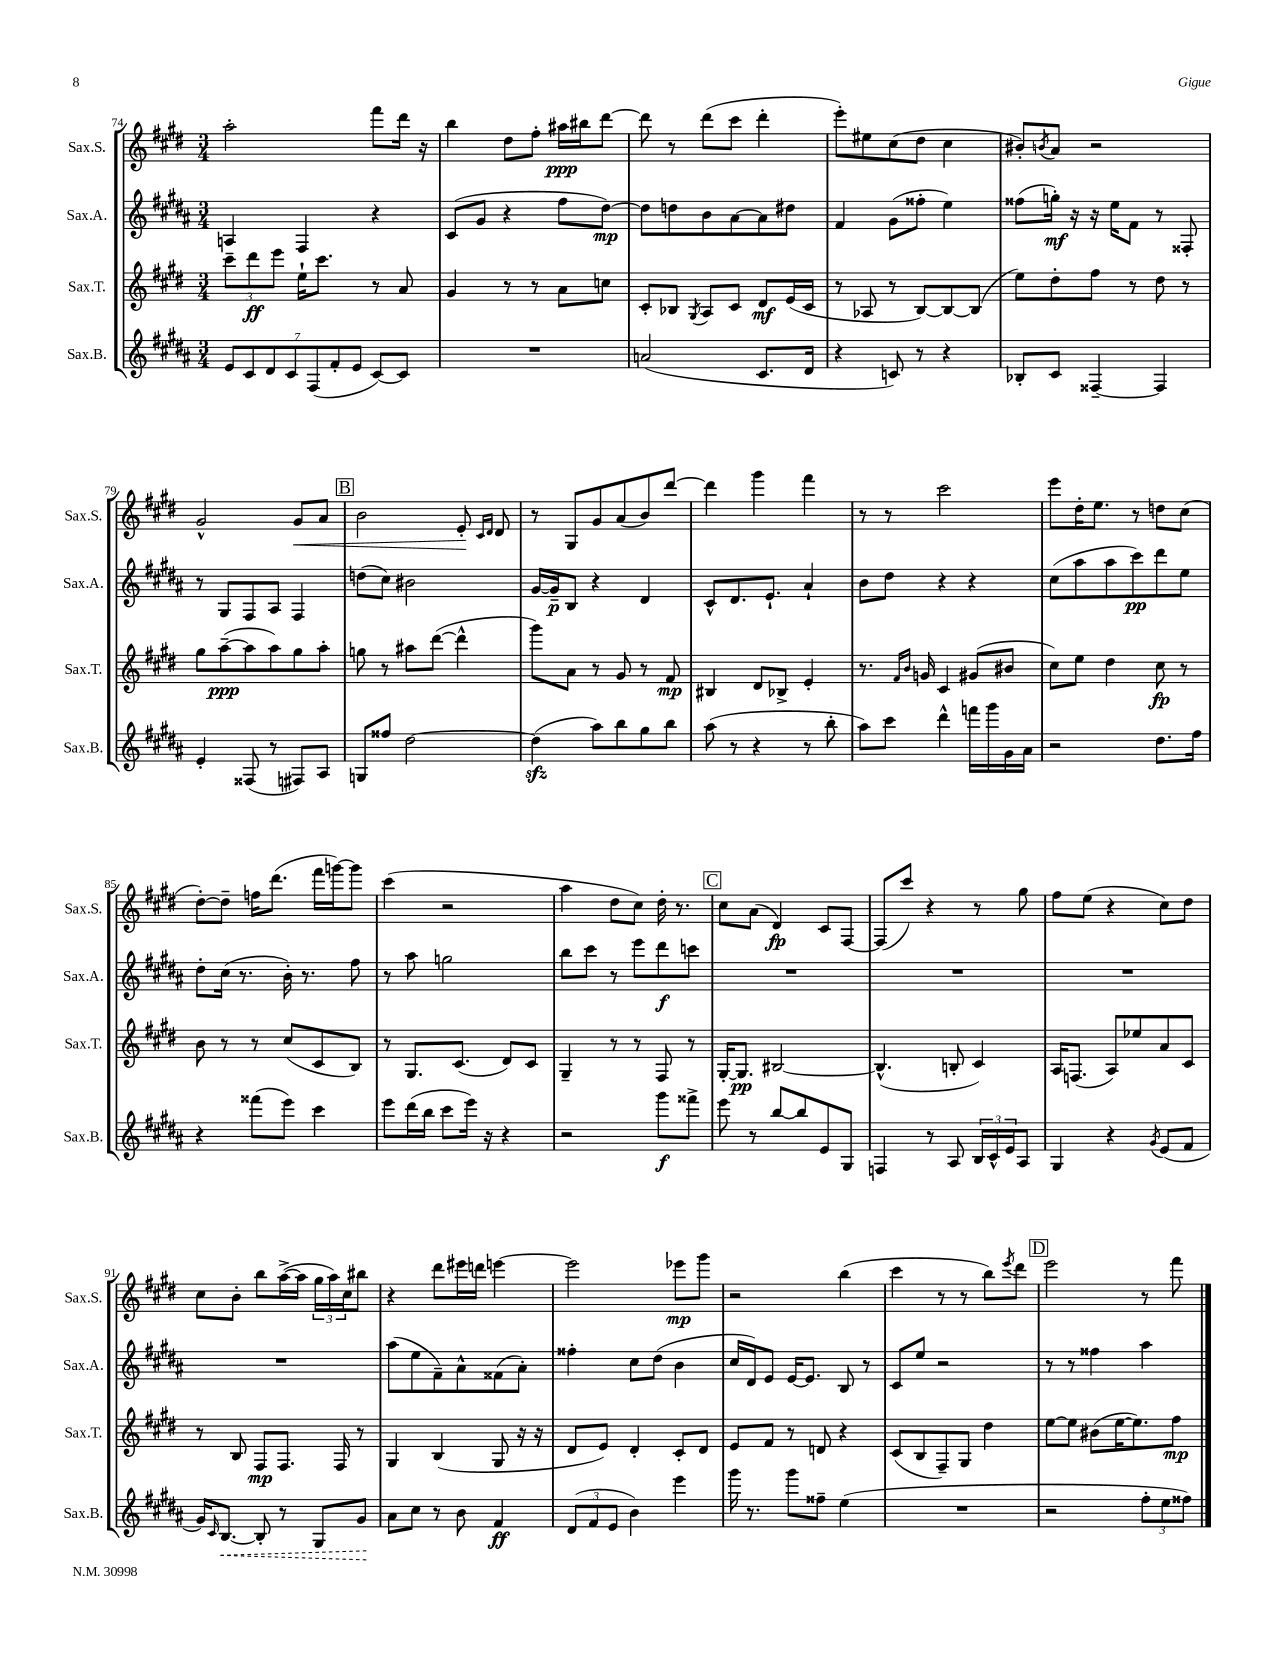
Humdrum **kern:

**kern	**kern	**kern	**kern
*staff4	*staff3	*staff2	*staff1
*clefG2	*clefG2	*clefG2	*clefG2
*k[f#c#g#d#a#]	*k[f#c#g#d#]	*k[f#c#g#d#a#]	*k[f#c#g#d#]
*M3/4	*M3/4	*M3/4	*M3/4
14e	12ccc#~	4A	2aa'
14c#	.	.	.
.	12ddd#	.	.
14d#	.	.	.
.	12eee	.	.
14c#	.	.	.
.	16ee`	4F#	.
(14F#	.	.	.
.	8.ccc#	.	.
14f#'	.	.	.
14e	.	.	.
[8c#)	8r	4r	8fff#
8c#]	8a	.	16ddd#
.	.	.	16r
=	=	=	=
2.r	4g#	(8c#	4bb
.	.	8g#	.
.	8r	4r	8dd#
.	8r	.	8ff#'
.	8a	8ff#	16aa#
.	.	.	16bb#
.	8cc	[8dd#)	[8ddd#
=	=	=	=
(2a	8c#'	8dd#]	8ddd#]
.	8B-	8dd	8r
.	8qG#	.	.
.	8A	8b	(8ddd#
.	8c#	[8a#	8ccc#
8.c#	8d#	8a#]	4ddd#'
.	(16e	8dd#	.
16d#	16c#	.	.
=	=	=	=
4r	8r	4f#	8eee')
.	8A-	.	8ee#
8c)	8r	(8g#	(8cc#
8r	[8B)	8ff##'	8dd#
4r	8B_	4ee)	4cc#
.	(8B]	.	.
=	=	=	=
8B-'	8ee)	(8ff##	8b#')
.	.	.	8qb
8c#	8dd#'	16gg')	8a
.	.	16r	.
[4F##~	8ff#	16r	2r
.	.	16ee	.
.	8r	8f#	.
4F##]	8dd#	8r	.
.	8r	8F##'	.
=	=	=	=
4e'	8gg#	8r	2g#^^
.	([8aa~	8G#	.
(8F##	8aa]	8F#	.
8r	8aa)	8A#	.
8F#)	8gg#	4F#	8g#
8A#	8aa'	.	8a
=	=	=	=
8G	8gg	(8dd	2b
8ff##	8r	8cc#)	.
[2dd#	8aa#	2b#	.
.	([8ddd#	.	.
.	4ddd#^^]	.	8e'
.	.	.	16qqc#
.	.	.	16qqd#
.	.	.	8d#
=	=	=	=
(4dd#]	8ggg#)	[16g#	8r
.	.	16g#~]	.
.	8a	8B	8G#
8aa#)	8r	4r	8g#
8bb	8g#	.	(8a
8gg#	8r	4d#	8b)
8bb	8f#	.	[8ddd#
=	=	=	=
(8aa#	4B#	8c#^^	4ddd#]
8r	.	8.d#	.
4r	8d#	.	4ggg#
.	.	8.e`	.
.	8B-^	.	.
8r	4e'	4a#`	4fff#
8bb'	.	.	.
=	=	=	=
8aa#)	8.r	8b	8r
8ccc#	.	8dd#	8r
.	16qqf#	.	.
.	16qqb	.	.
.	16g	.	.
4ddd#^^	4c#	4r	2ccc#
16fff	(8g#	4r	.
16ggg#	.	.	.
16g#	8b#	.	.
16a#	.	.	.
=	=	=	=
2r	8cc#)	(8cc#	8eee
.	8ee	8aa#	16dd#'
.	.	.	8.ee
.	4dd#	8aa#	.
.	.	8ccc#)	8r
8.dd#	8cc#	8ddd#	8dd
.	8r	8ee	(8cc#
16ff#	.	.	.
=	=	=	=
4r	8b	8dd#'	[8dd#')
.	8r	(16cc#	8dd#~]
.	.	8.r	.
(8fff##	8r	.	16ff
.	.	.	(8.ddd#
8eee)	(8cc#	16b')	.
.	.	8.r	.
4ccc#	8c#	.	16fff#
.	.	.	[16ggg)
.	8B)	8ff#	8ggg]
=	=	=	=
8eee	8r	8r	(4ccc#
(16ddd#	8.G#	8aa#	.
16bb	.	.	.
8ccc#	.	2gg	2r
.	(8.c#	.	.
16eee)	.	.	.
16r	.	.	.
4r	8d#)	.	.
.	8c#	.	.
=	=	=	=
2r	4G#~	8bb	4aa
.	.	8ccc#	.
.	8r	8r	8dd#
.	8r	8eee	8cc#)
8ggg#	8F#	8ddd#	16dd#'
.	.	.	8.r
8fff##^	8r	8ccc	.
=	=	=	=
8eee	[16G#'	2.r	8cc#
.	8.G#]	.	.
8r	.	.	(8a
[8bb	[2B#	.	4d#)
8bb]	.	.	.
8e	.	.	8c#
8G#	.	.	[8F#
=	=	=	=
4F	(4.B#^^]	2.r	(8F#]
.	.	.	8ccc#)
8r	.	.	4r
8A#	8B'	.	.
24B	4c#)	.	8r
24c#^^	.	.	.
24e	.	.	.
8A#	.	.	8gg#
=	=	=	=
4G#	16A	2.r	8ff#
.	(8.F	.	.
.	.	.	(8ee
4r	8A)	.	4r
.	8ee-	.	.
8qg#	.	.	.
(8e	8a	.	8cc#)
8f#	8c#	.	8dd#
=	=	=	=
16g#)	8r	2.r	8cc#
16qqc#	.	.	.
[8.B	.	.	.
.	8B	.	8b'
8B']	8F#	.	8bb
8r	8.F#	.	([16aa^
.	.	.	16aa]
8G#	.	.	24gg#
.	.	.	24aa)
.	16F#	.	.
.	.	.	24cc#
8g#	8r	.	8bb#
=	=	=	=
8a#	4G#	(8aa#	4r
8cc#	.	8ee	.
8r	(4B	8f#~)	8ddd#
8b	.	8a#^^	16eee#
.	.	.	16ddd
4f#	8G#	(8f##	[4eee
.	16r	8a#')	.
.	16r	.	.
=	=	=	=
(12d#	8d#	4ff##'	2eee]
12f#	.	.	.
.	8e)	.	.
12e	.	.	.
4b)	4d#'	8cc#	.
.	.	(8dd#	.
4eee	8c#'	4b	8eee-
.	8d#	.	8ggg#
=	=	=	=
16ggg#	8e	16cc#	2r
8.r	.	16d#)	.
.	8f#	8e	.
8ggg#	8r	[16e	.
.	.	8.e]	.
8ff##~	8d	.	.
(4ee	4r	8B	(4bb
.	.	8r	.
=	=	=	=
2.r	(8c#	8c#	4ccc#
.	8B	8ee	.
.	8F#~)	2r	8r
.	8G#	.	8r
.	4dd#	.	8bb)
.	.	.	8qeee
.	.	.	8ddd#
=	=	=	=
2r	[8ee	8r	2eee
.	8ee]	8r	.
.	(8b#	4ff##	.
.	[16ee	.	.
.	8.ee])	.	.
12ff#'	.	4aa#	8r
12ee	.	.	.
.	8ff#	.	8fff#
12ff##)	.	.	.
==	==	==	==
*-	*-	*-	*-
